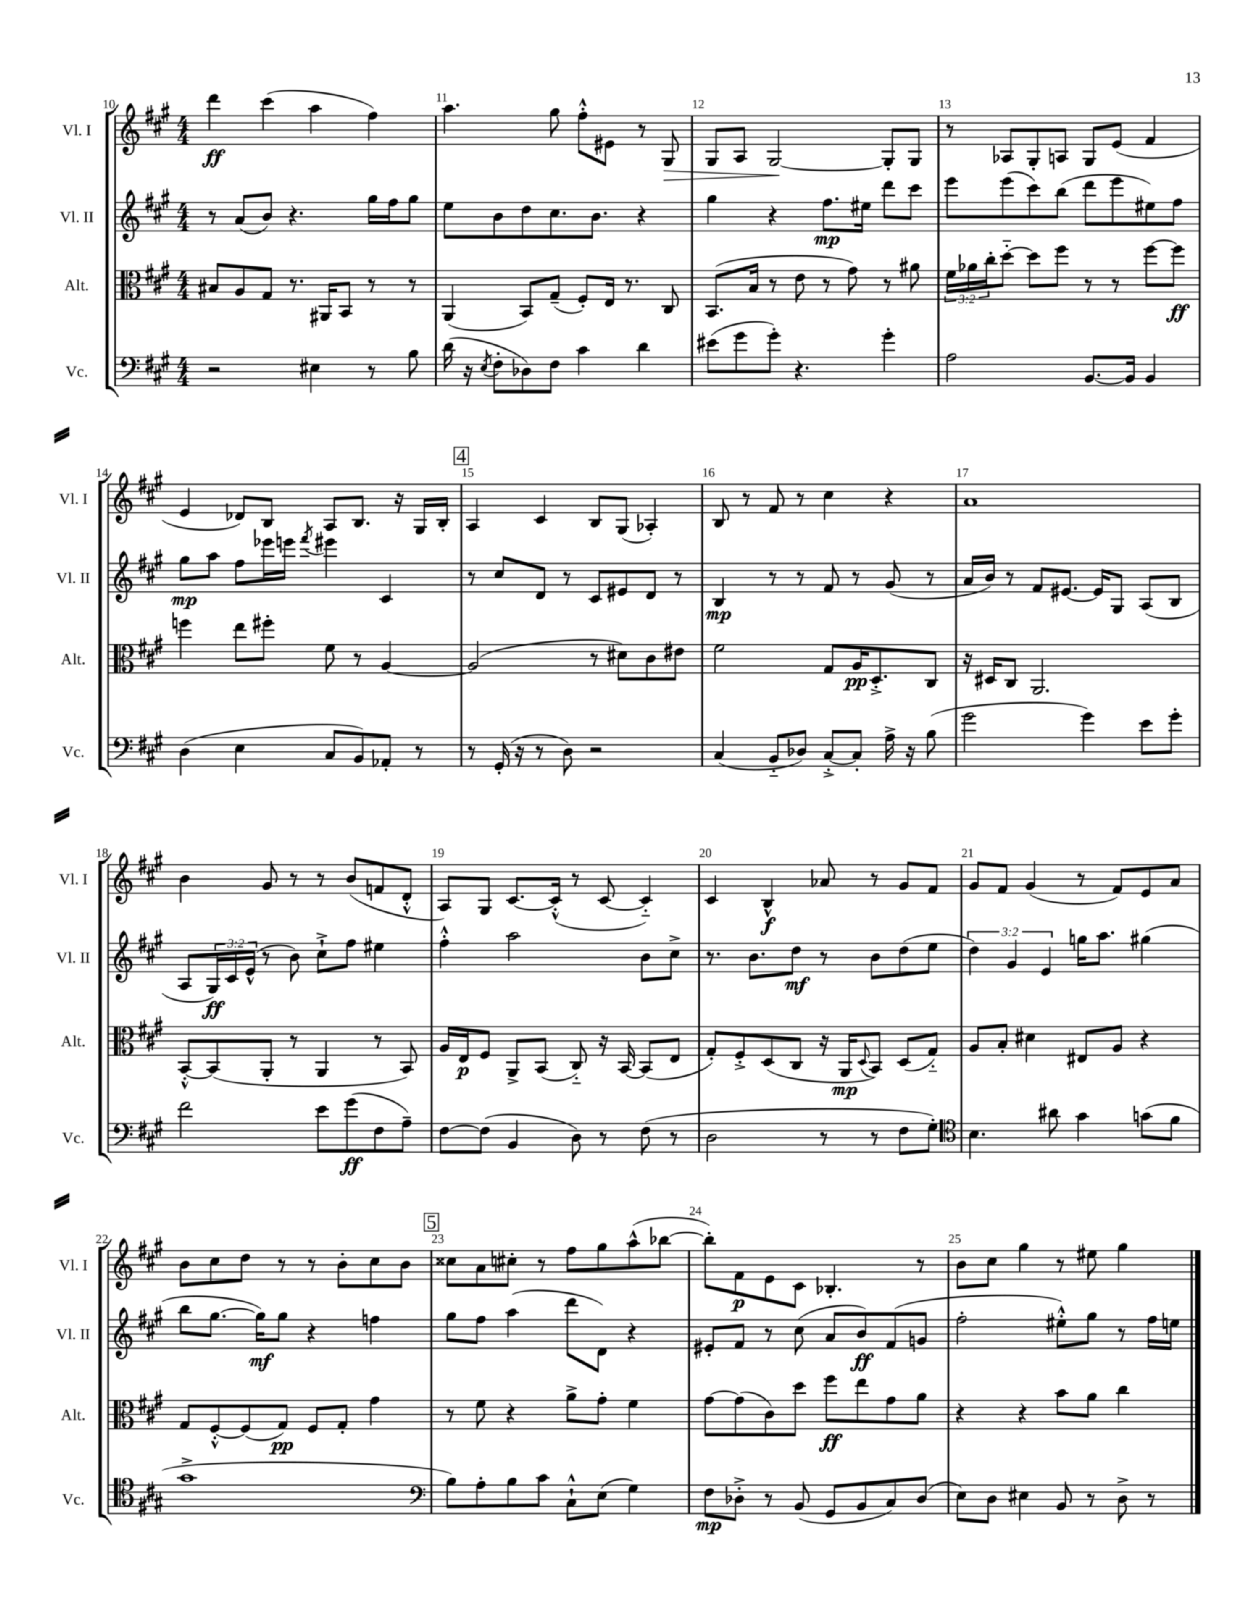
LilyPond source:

<<
\new StaffGroup <<
\new Staff = "s0" \with { instrumentName = "Vl. I" shortInstrumentName = "Vl. I" } {
    \clef treble \key a \major \numericTimeSignature \time 4/4
    d'''4\ff cis'''4( a''4 fis''4) |
    a''4. gis''8 fis''8-.-^ eis'8 r8 gis8\> |
    gis8 a8 gis2~\! gis8-. gis8 |
    r8 aes8 gis8-. a8 gis8 e'8( fis'4 |
    e'4 des'8) b8 a8 b8. r16 gis16 b16-. |
    \mark \markup { \box "4" } a4 cis'4 b8 gis8( aes4-.) |
    b8 r8 fis'8 r8 cis''4 r4 |
    a'1 |
    b'4 gis'8 r8 r8 b'8( f'8 d'8-.-^ |
    a8) gis8 cis'8.~ cis'16-.-^( r8 cis'8~ cis'4-_) |
    cis'4 b4-^\f aes'8 r8 gis'8 fis'8 |
    gis'8 fis'8 gis'4( r8 fis'8) e'8 a'8 |
    b'8 cis''8 d''8 r8 r8 b'8-. cis''8 b'8 |
    \mark \markup { \box "5" } cisis''8 a'8 cis''8-. r8 fis''8 gis''8 a''8-^( bes''8~ |
    bes''8-.) fis'8\p e'8 cis'8 bes4.-. r8 |
    b'8 cis''8 gis''4 r8 eis''8 gis''4 \bar "|." |
}
\new Staff = "s1" \with { instrumentName = "Vl. II" shortInstrumentName = "Vl. II" } {
    \clef treble \key a \major \numericTimeSignature \time 4/4 \override Staff.TupletNumber.text = #tuplet-number::calc-fraction-text
    r8 a'8( b'8) r4. gis''16 fis''16 gis''8 |
    e''8 b'8 d''8 cis''8. b'8. r4 |
    gis''4 r4 fis''8.\mp eis''16 d'''8 cis'''8 |
    e'''8 e'''8( cis'''8) b''8( d'''8 e'''8 eis''8) fis''8 |
    gis''8\mp a''8 fis''8 ees'''16 e'''16 \acciaccatura { fis'''8 } eis'''4 cis'4 |
    \mark \markup { \box "4" } r8 cis''8 d'8 r8 cis'8 eis'8 d'8 r8 |
    b4\mp r8 r8 fis'8 r8 gis'8( r8 |
    a'16 b'16) r8 fis'8 eis'8.~ eis'16 gis8 a8( b8 |
    a8 \tuplet 3/2 { gis16\ff) cis'16 e'16-^( } r8 b'8) cis''8-!-> fis''8 eis''4 |
    fis''4-.-^ a''2 b'8 cis''8-> |
    r8. b'8. d''8\mf r8 b'8 d''8( e''8 |
    \tuplet 3/2 { d''4) gis'4 e'4 } g''16 a''8. gis''4( |
    b''8 gis''8.~ gis''16\mf) gis''8 r4 f''4 |
    \mark \markup { \box "5" } gis''8 fis''8 a''4( d'''8 d'8) r4 |
    eis'8-. fis'8 r8 cis''8( a'8 b'8\ff) fis'8( g'8 |
    fis''2-. eis''8-.-^) gis''8 r8 fis''16 e''16 \bar "|." |
}
\new Staff = "s2" \with { instrumentName = "Alt." shortInstrumentName = "Alt." } {
    \clef alto \key a \major \numericTimeSignature \time 4/4 \override Staff.TupletNumber.text = #tuplet-number::calc-fraction-text
    bis8 a8 gis8 r8. ais,16 b,8 r8 r8 |
    a,4( b,8) gis8--( fis8-.) e16 r8. cis8 |
    b,8.( b16 r8 e'8 r8 gis'8) r8 ais'8 |
    \tuplet 3/2 { fis'16 aes'16 cis''16-. } d''8~-_ d''8 fis''8 r8 r8 fis''8~ fis''8\ff |
    f''4 e''8 fis''8-. fis'8 r8 a4~ |
    \mark \markup { \box "4" } a2( r8 dis'8) cis'8 eis'8 |
    fis'2 gis8 a16\pp d8.-.-> cis8 |
    r16 dis16 cis8 a,2. |
    b,8~-.-^ b,8( a,8-. r8 a,4 r8 b,8) |
    a16 e16\p fis8 a,8-> b,8( cis8-_) r16 b,16~ b,8( e8 |
    gis8-.) fis8-.-> d8( cis8 r16 a,16\mp \appoggiatura { d8 } b,8) d8( gis8-_) |
    a8 b8-. dis'4 eis8 a8 r4 |
    gis8 fis8~-.-^ fis8( gis8\pp) fis8 gis8-. gis'4 |
    \mark \markup { \box "5" } r8 fis'8 r4 a'8-> gis'8-. fis'4 |
    gis'8~ gis'8( cis'8) d''8 fis''8\ff e''8 gis'8 a'8 |
    r4 r4 b'8 a'8 cis''4 \bar "|." |
}
\new Staff = "s3" \with { instrumentName = "Vc." shortInstrumentName = "Vc." } {
    \clef bass \key a \major \numericTimeSignature \time 4/4
    r2 eis4 r8 b8 |
    d'16( r16 \acciaccatura { e8 } fis8-. des8) fis8 cis'4 d'4 |
    eis'8( gis'8 gis'8-.) r4. gis'4-. |
    a2 b,8.~ b,16 b,4 |
    d4( e4 cis8 b,8) aes,8-. r8 |
    \mark \markup { \box "4" } r8 gis,16-.( r16 r8 d8) r2 |
    cis4( b,8-_ des8) cis8~-.-> cis8-. a16-> r16 b8( |
    gis'2 gis'4) e'8 gis'8-. |
    fis'2 e'8 gis'8\ff( fis8 a8--) |
    fis8~ fis8( b,4 d8) r8 fis8( r8 |
    d2 r8 r8 fis8 gis8-.) |
    \clef tenor b4. ais'8 gis'4 g'8( fis'8 |
    gis'1-> |
    \mark \markup { \box "5" } \clef bass b8) a8-. b8 cis'8 cis8-!-^ e8( gis4) |
    fis8\mp des8-.-> r8 b,8( gis,8 b,8 cis8) des8( |
    e8) d8 eis4 b,8 r8 d8-> r8 \bar "|." |
}
>>
>>
\layout { \context { \Score currentBarNumber = #10 \override BarNumber.break-visibility = ##(#f #t #t) barNumberVisibility = #all-bar-numbers-visible } }
